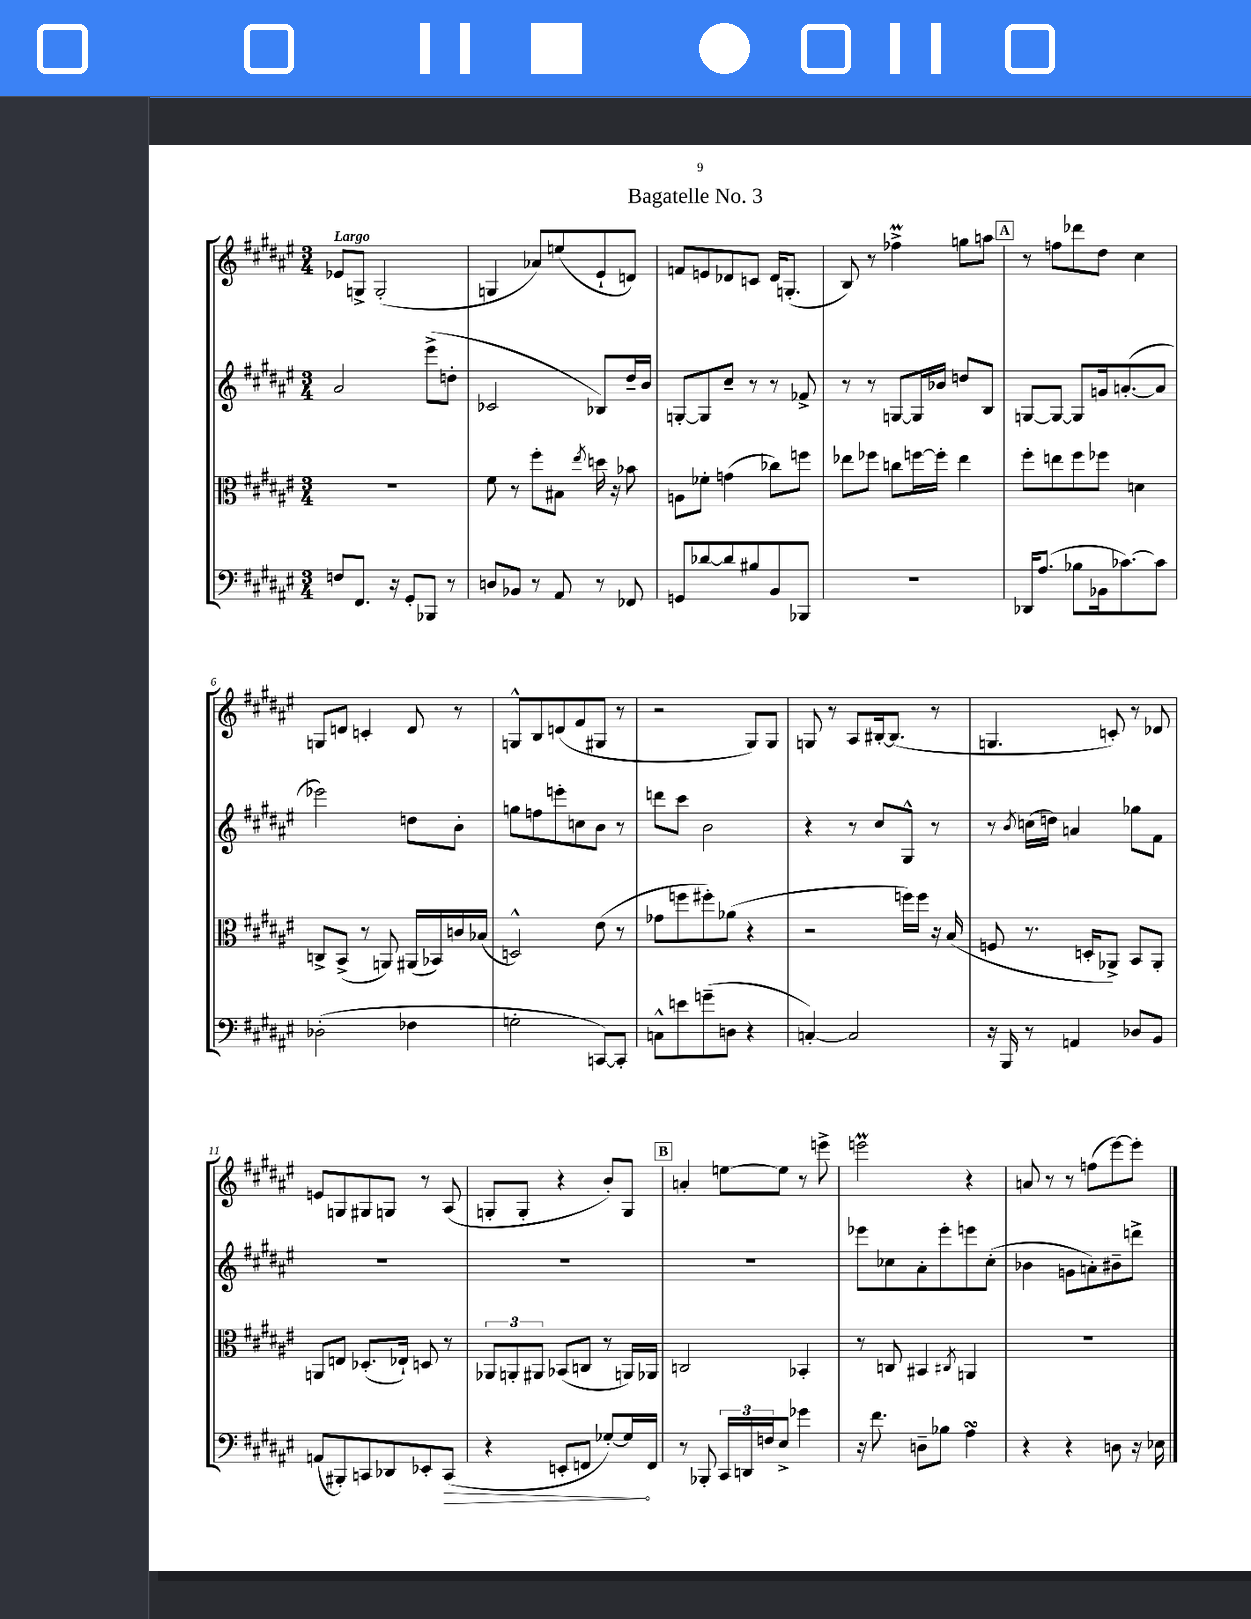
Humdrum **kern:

**kern	**dynam	**kern	**kern	**kern
*part4	*part4	*part3	*part2	*part1
*staff4	*staff4	*staff3	*staff2	*staff1
*clefF4	*	*clefC3	*clefG2	*clefG2
*k[f#c#g#d#a#e#]	*	*k[f#c#g#d#a#e#]	*k[f#c#g#d#a#e#]	*k[f#c#g#d#a#e#]
*M3/4	*	*M3/4	*M3/4	*M3/4
=1	=1	=1	=1	=1
!	!	!	!	!LO:TX:a:B:t=Largo
8Fn/L	.	2.r	2a#/	8e-X/L
8.FF#/J	.	.	.	8Gn^/J
.	.	.	.	(2G'/
16r	.	.	.	.
8GG#'/L	.	.	.	.
8BBB-X/J	.	.	(8eee#^\L	.
8r	.	.	8ddn'\J	.
=2	=2	=2	=2	=2
8Dn/L	.	8f#\	2c-X/	4Gn/
8BB-X/J	.	8r	.	.
8r	.	8ff#'\L	.	8a-X/L)
8AA#/	.	8B#X\J	.	(8een/
.	.	8qee#/	.	.
8r	.	16ddn\	8B-X/L)	8e#`/
.	.	16r	.	.
8FF-X/	.	8b-X\	16dd#~/L	8dn/J)
.	.	.	16b/JJ	.
=3	=3	=3	=3	=3
8GGn/L	.	8An\L	[8Gn'/L	8fn/L
[8d-X/	.	8f-X'\J	8G/]	8en/
8d-/]	.	(4gn\	8cc#~/J	8d-X/
8B#X/	.	.	8r	8cn/J
8BB/	.	8cc-X\L)	8r	16d-/KL
.	.	.	.	(8.Gn'/J
8BBB-X/J	.	8ffn\J	8f-X^/	.
=4	=4	=4	=4	=4
2.r	.	8ee-X\L	8r	8B/)
.	.	8ff-X\J	8r	8r
.	.	8ccn\L	[8Gn/L	4ff-XM^\
.	.	[16ffn\L	16G/L]	.
.	.	16ff'\JJ]	16b-X/JJ	.
.	.	4ee-\	8ddn/L	8ggn\L
.	.	.	8B/J	8aan\J
!!LO:REH:place=s1:t=A
=5	=5	=5	=5	=5
16DD-X/KL	.	8ff#'\L	[8Gn/L	8r
(8.A#/J	.	.	.	.
.	.	8een\	8G/J_	8ffn\L
8B-X\L	.	8ff#\	8G/L]	8ddd-X\
16BB-X\k	.	8ff-X\J	16gn/k	8dd#\J
[8.c-X\)	.	.	([8.an'/	.
.	.	4dn\	.	4cc#\
8c-\J]	.	.	8a/J]	.
!!LO:LB:g=z
=6	=6	=6	=6	=6
(2D-X'\	.	8Cn^/L	2eee-X\)	8Gn/L
.	.	(8BB^/J	.	8dn/J
.	.	8r	.	4cn'/
.	.	8AAn/)	.	.
4F-X\	.	(16AA#X/LL	8ddn\L	8d/
.	.	16BB-X/)	.	.
.	.	16cn/	8b'\J	8r
.	.	(16B-X/JJ	.	.
=7	=7	=7	=7	=7
2Gn'\	.	2Dn^^/)	8ggn\L	8Gn^^/L
.	.	.	8ffn\	8B/
.	.	.	8eeen'\	(8dn/
.	.	.	8ccn\	8f#/
[8CCn/L)	.	(8e#\	8b\J	8G#X/J
8CC'/J]	.	8r	8r	8r
=8	=8	=8	=8	=8
8Cn^^\L	.	8g-X\L	8dddn\L	2r
8en\	.	8ffn\	8ccc#\J	.
(8gn~\	.	8ff#X'\)	2b\	.
8Dn\J	.	(8a-X\J	.	.
4r	.	4r	.	8G#/L)
.	.	.	.	8G#/J
=9	=9	=9	=9	=9
[4Cn'/)	.	2r	4r	8Gn/
.	.	.	.	8r
2C/]	.	.	8r	8A#/L
.	.	.	8cc#/L	[16B#X'/k
.	.	.	.	(8.B#/J]
.	.	16ffn\LL)	8G#^^/J	.
.	.	16ff\JJ	.	.
.	.	16r	8r	8r
.	.	(16B/	.	.
=10	=10	=10	=10	=10
16r	.	8Fn/	8r	4.Gn/
16BBB/	.	.	.	.
.	.	.	8qb/	.
8r	.	8.r	(16ccn\LL	.
.	.	.	16ddn\JJ)	.
4AAn/	.	.	4an/	.
.	.	16Dn'/KL	.	.
.	.	8AA-X^/J)	.	8cn'/)
8D-X/L	.	8BB/L	8gg-X\L	8r
8BB/J	.	8AA-'/J	8f#\J	8d-X/
!!LO:LB:g=z
=11	=11	=11	=11	=11
(8AAn/L	.	8AAn/L	2.r	8en/L
8BBB#X'/)	.	8En/J	.	8Gn/
8CCn/	.	(8.D-X'/L	.	8G#X/
8DD-X/	.	.	.	8Gn/J
.	.	16E-X`/Jk)	.	.
8EE-X'/	.	8Dn/	.	8r
!	!LO:HP:b	!	!	!
(8CC/J	>	8r	.	(8A#/
=12	=12	=12	=12	=12
4r	.	12AA-X/L	2.r	8Gn'/L
.	.	12AAn'/	.	.
.	.	.	.	8G'/J
.	.	12AA#X/J	.	.
8EEn'/L	.	(8BB-X/L	.	4r
8FFn/J	.	8Cn/J	.	.
[8G-X'/L)	.	8r	.	8b'/L)
16G-/L]	.	16AAn/LL)	.	8G/J
16FF/JJ	]	16AA-X/JJ	.	.
!!LO:REH:place=s1:t=B
=13	=13	=13	=13	=13
8r	.	2Cn/	2.r	4an'/
8BBB-X'/	.	.	.	.
24CC#/LL	.	.	.	[8een\L
24DDn/	.	.	.	.
24Fn/J	.	.	.	.
8E#^/J	.	.	.	8ee\J]
4g-X\	.	4BB-X'/	.	8r
.	.	.	.	8eeen^\
=14	=14	=14	=14	=14
16r	.	8r	8eee-X\L	2eeenM\
8.f#\	.	.	.	.
.	.	8Cn/	8cc-X\	.
8Dn~\L	.	4BB#X/	8a#'\	.
8B-X\J	.	.	8eee-'\	.
.	.	8qC#X/	.	.
4A#sSsS\	.	4AAn/	8eeen\	4r
.	.	.	(8cc-'\J	.
=15	=15	=15	=15	=15
4r	.	2.r	4b-X\	8an/
.	.	.	.	8r
4r	.	.	8gn\L	8r
.	.	.	8an'\)	(8ffn\L
8Dn\	.	.	8b#X~\	[8eee#\)
16r	.	.	8dddn^\J	8eee#'\J]
16E-X\	.	.	.	.
==	==	==	==	==
*-	*-	*-	*-	*-
